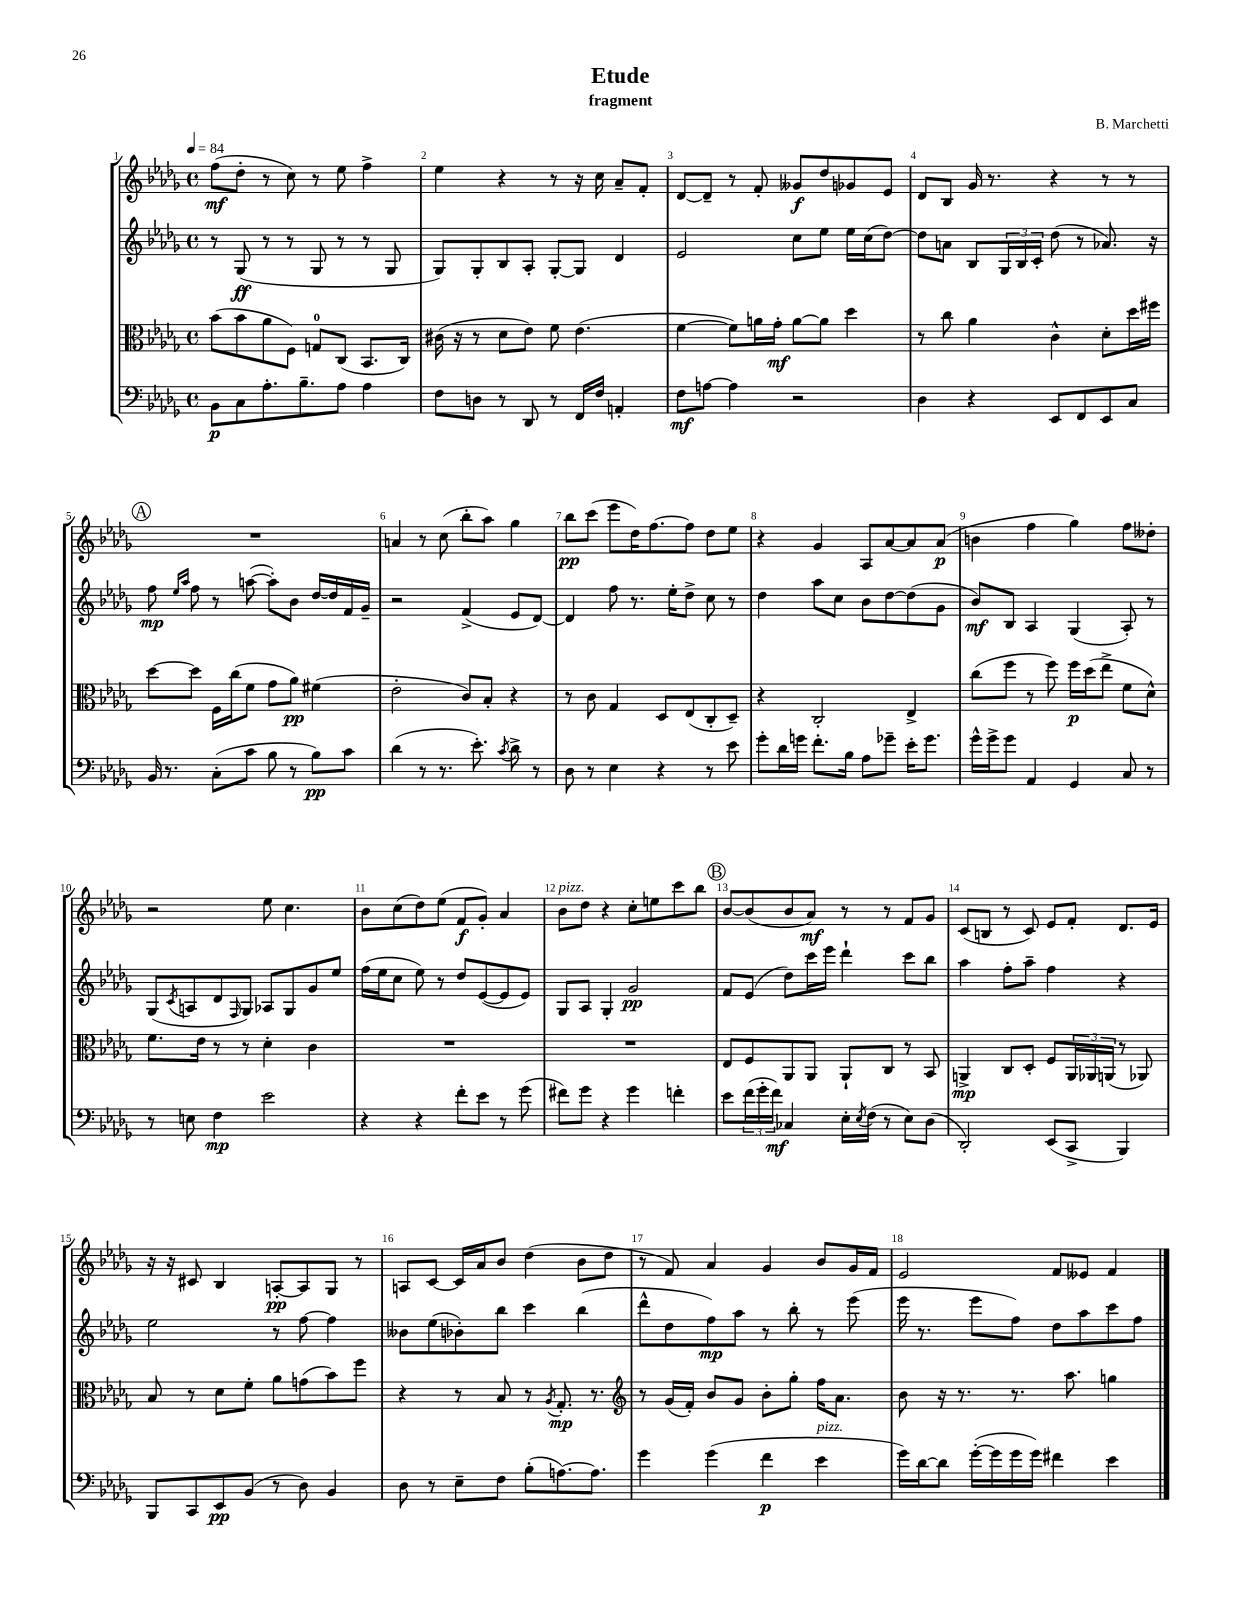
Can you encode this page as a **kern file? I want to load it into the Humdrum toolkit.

**kern	**kern	**kern	**kern
*staff4	*staff3	*staff2	*staff1
*clefF4	*clefC3	*clefG2	*clefG2
*k[b-e-a-d-g-]	*k[b-e-a-d-g-]	*k[b-e-a-d-g-]	*k[b-e-a-d-g-]
*M4/4	*M4/4	*M4/4	*M4/4
*met(c)	*met(c)	*met(c)	*met(c)
*MM84	*MM84	*MM84	*MM84
8BB-	(8b-	8r	(8ff
8C	8b-	(8G-	8dd-'
8.A-'	8a-	8r	8r
.	8F)	8r	8cc)
8.B-~	.	.	.
.	8G	8G-	8r
8A-	(8C	8r	8ee-
4A-	8.BB-	8r	4ff^
.	.	8G-	.
.	16C)	.	.
=	=	=	=
8F	(16c#	8G-)	4ee-
.	16r	.	.
8D	8r	8G-'	.
8r	8d-	8B-	4r
8DD-	8e-)	8A-'	.
8r	8f	[8G-'	8r
16FF	(4.e-	8G-]	16r
16F	.	.	16cc
4AA'	.	4d-	8a-~
.	.	.	8f'
=	=	=	=
8F	[4f	2e-	[8d-
[8A	.	.	8d-~]
4A]	8f])	.	8r
.	16a	.	8f'
.	16g-'	.	.
2r	[8a	8cc	8g--
.	8a]	8ee-	8dd-
.	4dd-	16ee-	8g-
.	.	(16cc	.
.	.	[8dd-)	8e-
=	=	=	=
4D-	8r	8dd-]	8d-
.	8cc	8a	8B-
4r	4a-	8B-	16g-
.	.	.	8.r
.	.	24G-	.
.	.	24B-	.
.	.	24c'	.
8EE-	4c^^	(8dd-	4r
8FF	.	8r	.
8EE-	8d-'	8.a-)	8r
8C	16dd-	.	8r
.	16ff#	16r	.
=	=	=	=
16BB-	[8dd-	8ff	1r
8.r	.	.	.
.	.	16qqee-	.
.	.	16qqaa-	.
.	8dd-]	8ff	.
(8C'	16F	8r	.
.	(16cc	.	.
8c	8f	([8aa	.
8B-	8g-	8aa'])	.
8r	8a-)	8b-	.
8B-)	(4f#	[16dd-	.
.	.	16dd-]	.
8c	.	16f	.
.	.	16g-~	.
=	=	=	=
(4d-	2e-'	2r	4a
8r	.	.	8r
8.r	.	.	(8cc
.	8c)	(4f^	8bb-'
8.e-')	.	.	.
.	8B-'	.	8aa-)
8qc	.	.	.
8d-^	4r	8e-	4gg-
8r	.	[8d-)	.
=	=	=	=
8D-	8r	4d-]	8bb-
8r	8c	.	(8ccc
4E-	4G-	8ff	8eee-
.	.	8.r	16dd-)
.	.	.	[8.ff
4r	8D-	.	.
.	.	16ee-'	.
.	(8E-	8dd-^	8ff]
8r	8C'	8cc	8dd-
8e-	8D-~)	8r	8ee-
=	=	=	=
8g-'	4r	4dd-	4r
16d-	.	.	.
16g	.	.	.
8.f'	2C'	8aa-	4g-
.	.	8cc	.
16B-	.	.	.
8A-	.	8b-	8A-
8g-~	.	[8dd-	[8a-
16e-'	4E-^	(8dd-]	8a-]
8.g-	.	.	.
.	.	8g-	(8a-
=	=	=	=
16g-^^	(8cc	8b-)	4b
16g-^	.	.	.
8g-	8ff	8B-	.
4AA-	8r	4A-	4ff
.	8ff)	.	.
4GG-	16ff	(4G-	4gg-)
.	(16dd-	.	.
.	8ee-^	.	.
8C	8f	8A-')	8ff
8r	8d-^^)	8r	8dd--'
=	=	=	=
8r	8.f	(8G-	2r
.	.	8qc	.
8E	.	8A	.
.	16e-	.	.
4F	8r	8d-	.
.	.	16qqF	.
.	8r	8G-)	.
2e-	4d-'	8A-	8ee-
.	.	8G-	4.cc
.	4c	8g-	.
.	.	8ee-	.
=	=	=	=
4r	1r	(16ff	8b-
.	.	16ee-	.
.	.	8cc	(8cc
4r	.	8ee-)	8dd-)
.	.	8r	(8ee-
8f'	.	8dd-	8f
8e-	.	([8e-	8g-')
8r	.	8e-]	4a-
(8g-	.	8e-)	.
=	=	=	=
8f#)	1r	8G-	8b-
8g-	.	8A-	8dd-
4r	.	4G-'	4r
4g-	.	2g-	8cc'
.	.	.	8ee
4f'	.	.	8ccc
.	.	.	8bb-
=	=	=	=
8e-	8E-	8f	[8b-
(24f	8F	(8e-	(8b-]
24g-'	.	.	.
24f)	.	.	.
4C-	8AA-	8dd-)	8b-
.	8AA-	16ccc	8a-)
.	.	16eee-	.
16E-'	8AA-`	4ddd-`	8r
8qE-	.	.	.
(16F	.	.	.
8r	8C	.	8r
8E-)	8r	8ccc	8f
(8D-	8BB-	8bb-	8g-
=	=	=	=
2DD-')	4AA^	4aa-	(8c
.	.	.	8B
.	8C	8ff'	8r
.	8D-'	8aa-~	8c)
(8EE-	8F	4ff	8e-
8CC^	24AA	.	8f'
.	24AA-	.	.
.	(24AA	.	.
4BBB-)	8r	4r	8.d-
.	8AA-)	.	.
.	.	.	16e-
=	=	=	=
8BBB-	8B-	2ee-	16r
.	.	.	16r
8CC	8r	.	8c#
8EE-	8d-	.	4B-
(8BB-	8f'	.	.
8r	8a-	8r	[8A'
8D-)	(8g	[8ff	8A]
4BB-	8b-)	4ff]	8G-
.	8ff	.	8r
=	=	=	=
8D-	4r	8b--	8A
8r	.	(8ee-	[8c
8E-~	8r	8b-')	16c]
.	.	.	16a-
8F	8B-	8bb-	8b-
(8B-'	8r	4ccc	(4dd-
.	8qA-	.	.
[8.A)	8.G-'	.	.
.	.	(4bb-	8b-
8.A]	8.r	.	.
.	.	.	8dd-
=	=	=	=
*	*clefG2	*	*
4g-	8r	8ddd-^^	8r
.	(16g-	8dd-	8f)
.	16f')	.	.
(4g-	8b-	8ff)	4a-
.	8g-	8aa-	.
4f	8b-'	8r	4g-
.	8gg-'	8bb-'	.
4e-	16ff	8r	8b-
.	8.a-	.	.
.	.	(8eee-	16g-
.	.	.	16f
=	=	=	=
16g-)	8b-	16eee-	2e-
[16d-	.	8.r	.
8d-]	16r	.	.
.	8.r	.	.
([16g-'	.	8eee-	.
16g-]	.	.	.
16g-	8.r	8ff)	.
16g-)	.	.	.
4f#	.	8dd-	8f
.	8.aa-	.	.
.	.	8aa-	8e--
4e-	4gg	8ccc	4f
.	.	8ff	.
==	==	==	==
*-	*-	*-	*-
